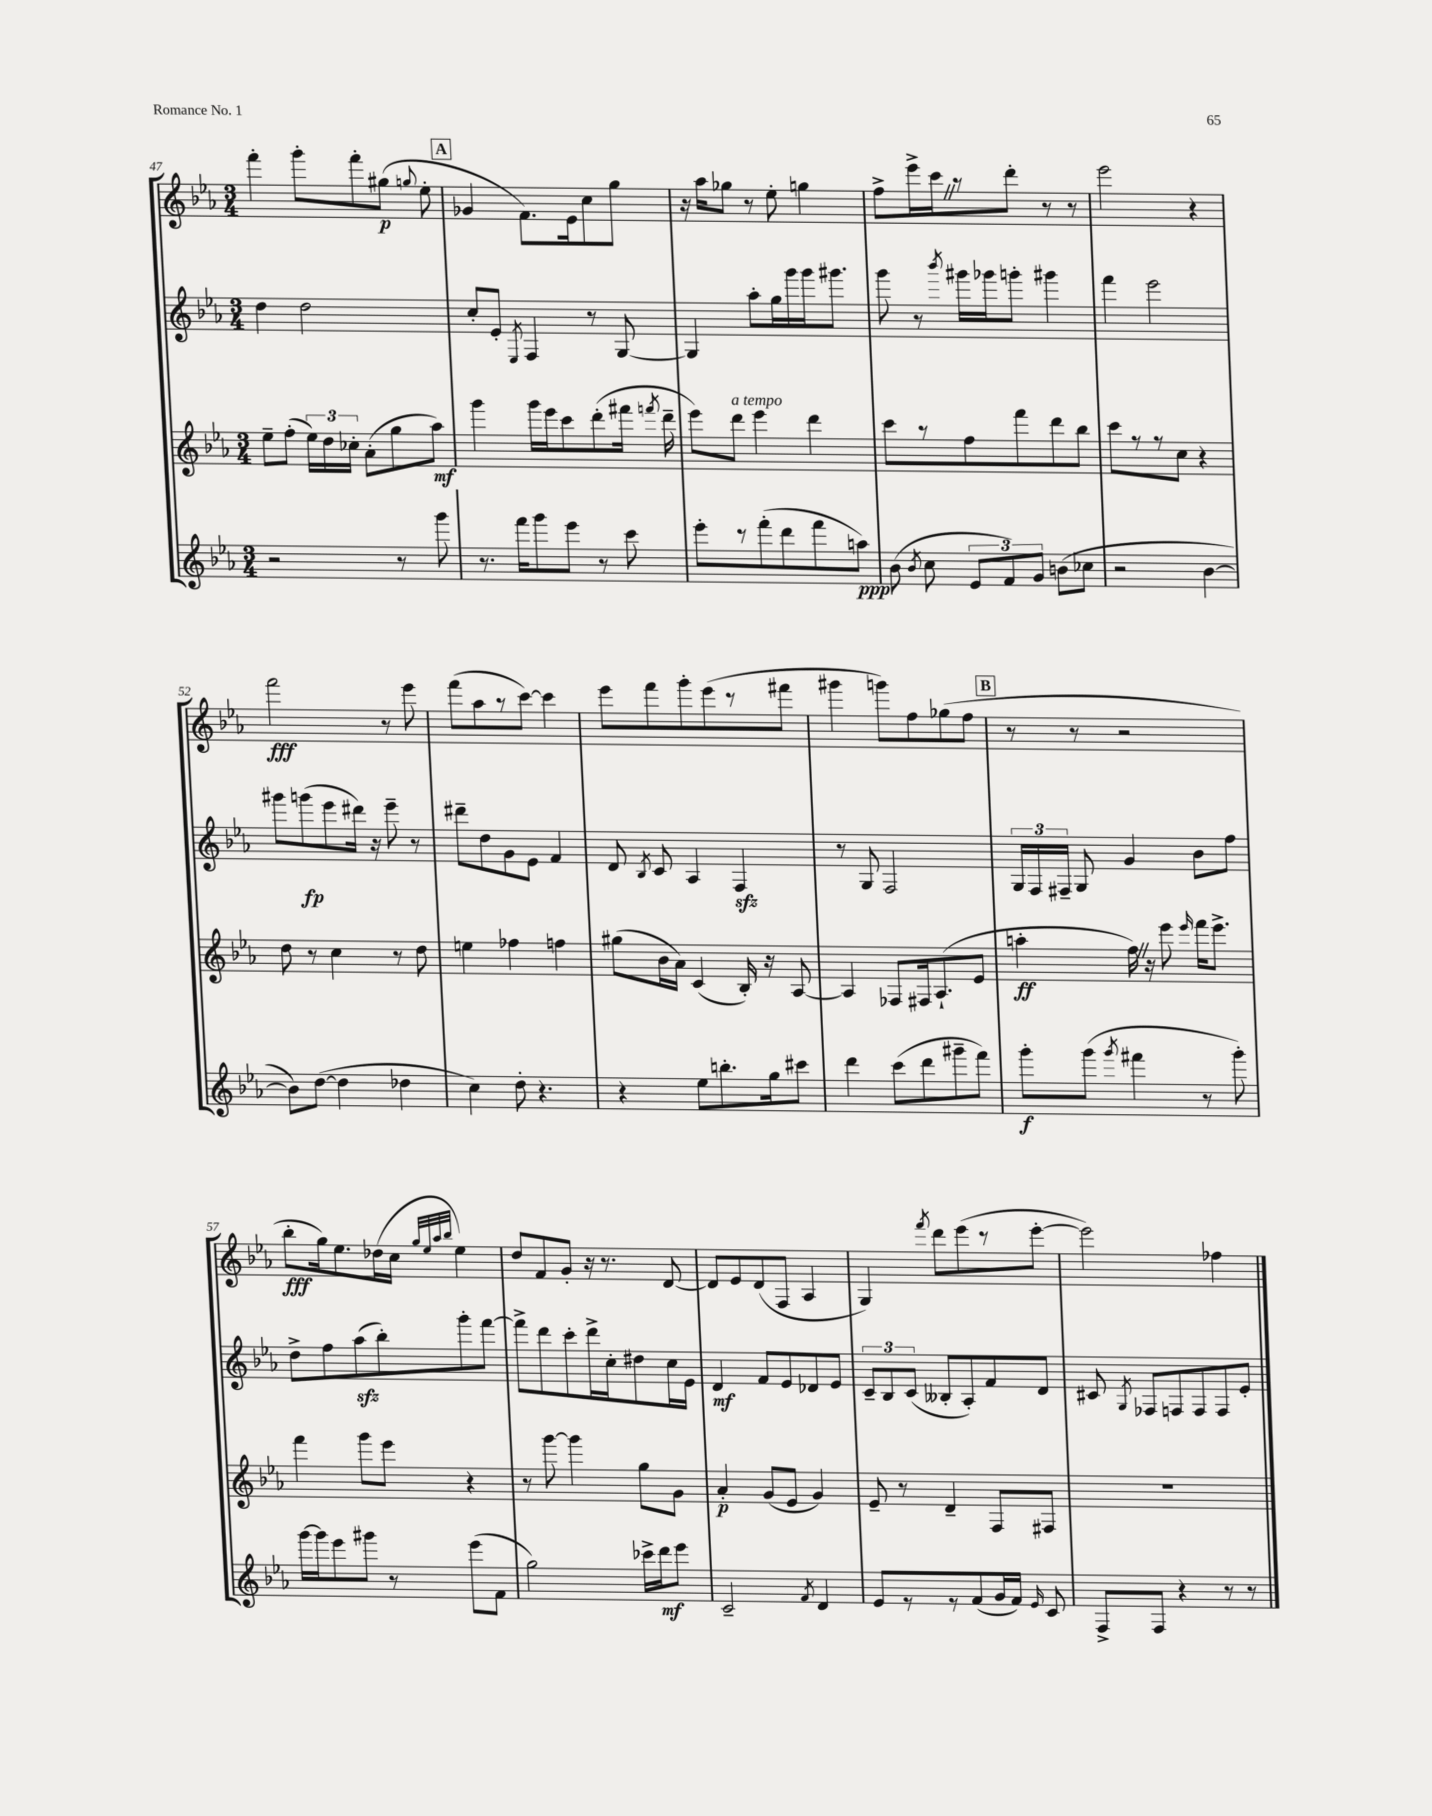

**kern	**kern	**kern	**kern
*staff4	*staff3	*staff2	*staff1
*clefG2	*clefG2	*clefG2	*clefG2
*k[b-e-a-]	*k[b-e-a-]	*k[b-e-a-]	*k[b-e-a-]
*M3/4	*M3/4	*M3/4	*M3/4
2r	8ee-~	4dd	4fff'
.	(8ff'	.	.
.	24ee-)	2dd	8ggg'
.	24dd	.	.
.	24cc-'	.	.
.	(8a-'	.	8fff'
8r	8gg	.	(8gg#
.	.	.	8qqgg
8ggg	8aa-)	.	8ee-'
=	=	=	=
8.r	4ggg	8cc'	4g-
.	.	8e-'	.
16fff	.	.	.
.	.	8qE-	.
8ggg	16ggg	4F	8.f)
.	16eee-	.	.
8eee-	8ccc	.	.
.	.	.	16e-
8r	(8ddd'	8r	8cc
8ccc	16fff#	[8G	8gg
.	8qfff	.	.
.	16ddd~	.	.
=	=	=	=
8eee-'	8eee-)	4G]	16r
.	.	.	16aa-
8r	8ddd	.	8gg-
(8fff'	4eee-	8aa-'	8r
8ddd	.	16gg	8ee-'
.	.	16ggg	.
8fff	4ddd	16ggg	4gg
.	.	8.ggg#	.
8aa)	.	.	.
=	=	=	=
(8b-	8ccc	8ggg	8ff^
8qb-	.	.	.
8cc	8r	8r	16eee-^
.	.	.	16ccc
.	.	8qbbb-	.
12e-	8ff	16ggg#	8r
.	.	16ggg-	.
12f)	.	.	.
.	8fff	8ggg'	8ddd'
12g	.	.	.
(8b	8ddd	4ggg#	8r
8cc-	8bb-	.	8r
=	=	=	=
2r	8ccc	4fff	2eee-
.	8r	.	.
.	8r	2eee-	.
.	8cc	.	.
[4b-	4r	.	4r
=	=	=	=
8b-])	8dd	8ggg#	2fff
([8dd	8r	(8ggg	.
4dd]	4cc	8eee-	.
.	.	16ddd#)	.
.	.	16r	.
4dd-	8r	8eee-~	8r
.	8dd	8r	8eee-
=	=	=	=
4cc)	4ee	8ddd#~	(8fff
.	.	8dd	8aa-
8dd'	4ff-	8g	8r
4.r	.	8e-	[8ccc)
.	4ff	4f	4ccc]
=	=	=	=
4r	(8gg#	8d	8eee-
.	.	8qB-	.
.	16b-	8c	8fff
.	16a-)	.	.
8ee-	(4c	4A-	8ggg'
8.bb'	.	.	(8eee-
.	16B-')	4F	8r
16gg	16r	.	.
8ccc#	[8A-	.	8fff#
=	=	=	=
4ddd	4A-]	8r	4ggg#
.	.	8G	.
(8ccc	8F-	2F	8ggg)
8ddd	16F#	.	8ff
.	(8.A-`	.	.
8ggg#~	.	.	(8gg-
8fff)	8e-	.	8ff
=	=	=	=
8ggg'	4aa'	24G	8r
.	.	24F	.
.	.	24F#~	.
(8ggg	.	8G	8r
8qggg	.	.	.
4fff#	16ff)	4g	2r
.	16r	.	.
.	8eee-	.	.
.	16qqeee-	.	.
8r	16fff	8b-	.
.	8.eee-^	.	.
8ggg')	.	8ff	.
=	=	=	=
[16ggg	4fff	8dd^	8bb-'
16ggg]	.	.	.
8eee-	.	8ff	16gg)
.	.	.	8.ee-
8ggg#	8ggg	(8aa-	.
8r	8eee-	8bb-')	(16dd-
.	.	.	16cc
.	.	.	32qqgg
.	.	.	32qqee-
.	.	.	32qqaa-
.	.	.	32qqbb-
(8eee-	4r	8ggg'	4ee-)
8f	.	[8fff	.
=	=	=	=
2gg)	8r	8fff^]	8dd
.	[8ggg	8ddd	8f
.	4ggg]	8ccc'	8g'
.	.	16ddd^	16r
.	.	16cc'	8.r
16ccc-^	8gg	8dd#	.
16ddd	.	.	.
8eee-	8g	16cc	[8d
.	.	16e-	.
=	=	=	=
2c~	4a-'	4d	8d]
.	.	.	8e-
.	(8g	8f	(8d
.	8e-	8e-	8F
8qf	.	.	.
4d	4g)	8d-	4A-
.	.	8e-	.
=	=	=	=
8e-	8e-~	12c~	4G)
.	.	12B-	.
8r	8r	.	.
.	.	(12c	.
.	.	.	8qfff
8r	4d~	8B--'	8ddd
(8f	.	8A-')	(8eee-
16g	8F	8f	8r
16f)	.	.	.
16qqe-	.	.	.
8c	8F#	8d	[8eee-'
=	=	=	=
8F^	2.r	8c#	2eee-])
.	.	8qG	.
8F	.	8F-	.
4r	.	8F	.
.	.	8F	.
8r	.	8F	4ff-
8r	.	8e-'	.
==	==	==	==
*-	*-	*-	*-
